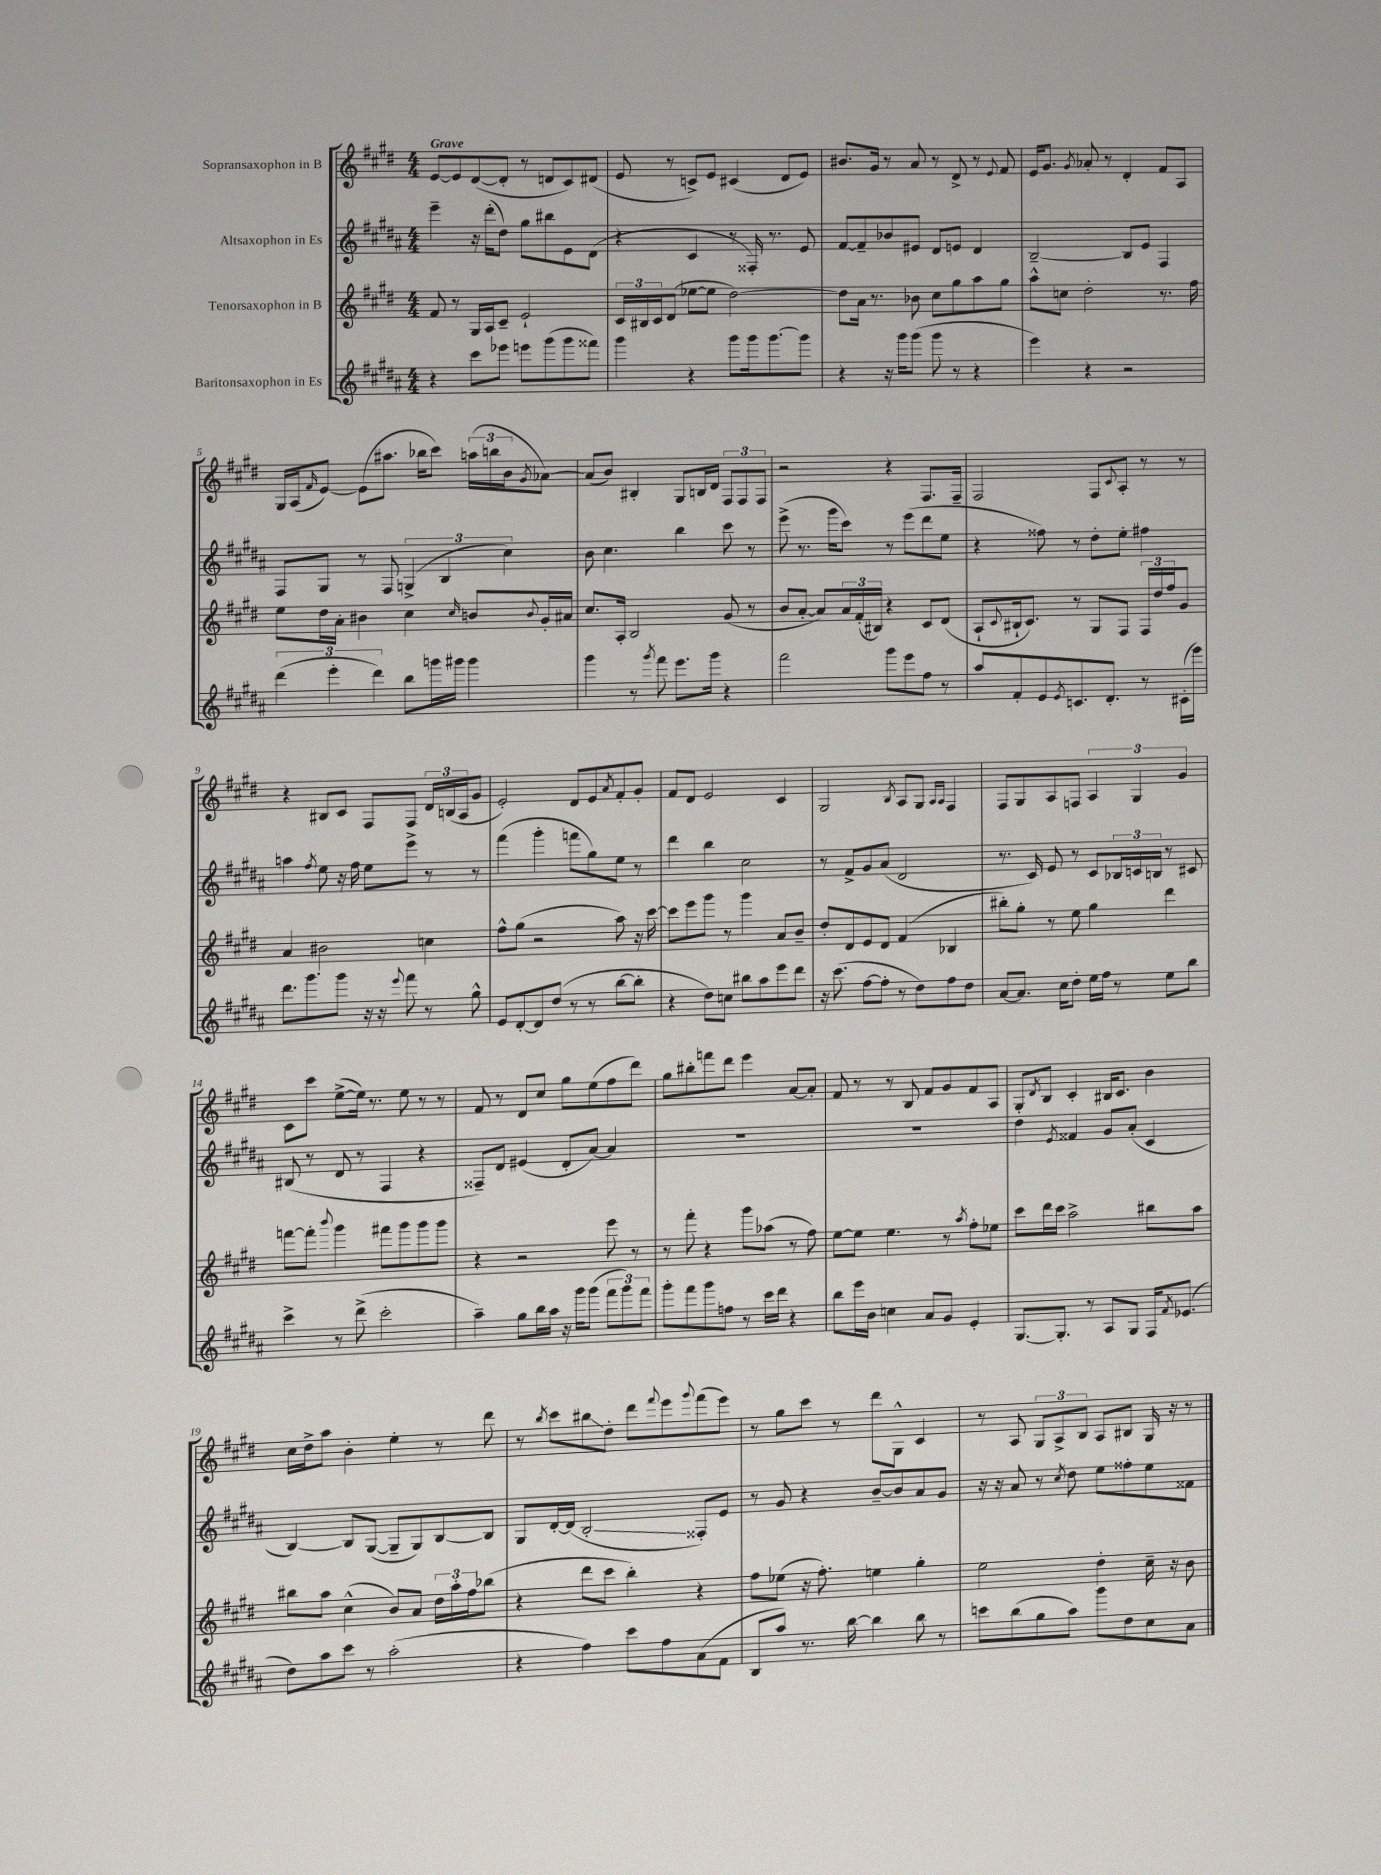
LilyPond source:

<<
\new StaffGroup <<
\new Staff = "s0" \with { instrumentName = "Sopransaxophon in B" } {
    \clef treble \key e \major \numericTimeSignature \time 4/4 \tempo "Grave"
    e'8~ e'8 dis'8~( dis'8-. r8 d'8 cis'8) dis'8( |
    e'8 r8 c'8->) e'8 cis'4( dis'8 e'8) |
    bis'8. gis'16 r8 a'8 r8 dis'8-> r8 \appoggiatura { e'8 } fis'8 |
    e'16 gis'8. \acciaccatura { gis'8 } aes'8-. r8 dis'4-. fis'8 a8 |
    gis16 a16( \grace { fis'16 } e'8~) e'8( ais''8. bes''16 cis'''8) \tuplet 3/2 { a''16( b''16 b'16 } \acciaccatura { gis'8 } aes'8~) |
    aes'8( b'8) bis4-. gis8 b16 dis'16 \tuplet 3/2 { fis8 fis8 fis8 } |
    r2 r4 fis8. fis16-- |
    fis2 fis8 \appoggiatura { cis'8 } a8-. r8 r8 |
    r4 bis8 cis'8 fis8 fis8 \tuplet 3/2 { dis'16 b16( a16 } gis'8 |
    e'2-.) dis'8 e'8 \acciaccatura { a'8 } fis'8-. gis'8-. |
    fis'8 dis'8 e'2 cis'4 |
    gis2 \acciaccatura { b8 } a8 gis8 \grace { a16 a16 } fis4 |
    fis8 gis8 a8 f8 \tuplet 3/2 { a4 gis4 gis'4 } |
    cis'8 cis'''8 e''8~->( e''16) r8. e''8 r8 r8 |
    fis'8 r8 dis'8 cis''8 gis''8 e''8( fis''8 dis'''8) |
    gis''8 bis''8-. f'''8 dis'''8 e'''4 a'8~ a'8-. |
    fis'8 r8 r8 b8 fis'8 gis'8 fis'8 a8 |
    gis8-. \acciaccatura { dis'8 } b8 cis'4-. bis16 cis'8. b'4 |
    cis''16 dis''16-> a''8 b'4-. e''4-. r8 dis'''8 |
    r8 \acciaccatura { b''8 } cis'''8 bis''8\glissando dis''8-. dis'''8 \appoggiatura { fis'''8 } e'''8 \appoggiatura { gis'''8 } fis'''8( e'''8) |
    r8 gis''8 cis'''8 r8 dis'''8 gis8-^ cis'4 |
    r8 a8 \tuplet 3/2 { gis8 a8-> b8 } a8 bis8 gis16 r16 r8 \bar "|." |
}
\new Staff = "s1" \with { instrumentName = "Altsaxophon in Es" } {
    \clef treble \key b \major \numericTimeSignature \time 4/4
    e'''4-- r16 dis'''16-.( dis''8) gis''8 bis''8 e'8 dis'8( |
    r4 cis'4 r8 fisis16-.) r8. e'8 |
    fis'8~ fis'8-- bes'8 eis'8 dis'8 e'8 dis'4 |
    b2~-- b8 e'8 fis4 |
    fis8 gis8 r8 fis8 \tuplet 3/2 { g4->( b4 cis''4) } |
    b'8 cis''4. b''4 cis'''8 r8 |
    e'''8->( r8. gis'''16 cis'''8) r8 e'''8( dis'''8 e''8 |
    r4 fisis''8) r8 dis''8-. e''8-. fis''4 |
    a''4 \acciaccatura { fis''8 } e''8 r16 fis''16 e''8 e'''8-> r8 r8 |
    fis'''4( gis'''4-. f'''8 gis''8) e''8 r8 |
    dis'''4 b''4 cis''2 |
    r8 fis'8-> gis'8 ais'8( dis'2 |
    r8. cis'16) e'8 r8 cis'8 \tuplet 3/2 { bes16 c'16 b16 } r8 cis'8 |
    bis8( r8 dis'8 r8 fis4 r4 |
    fisis8--) dis'8 eis'4( dis'8-. ais'8~) ais'4 |
    R1 |
    R1 |
    dis''4 \acciaccatura { e'8 } fisis'4 gis'8 ais'8-.( cis'4 |
    b4~) b8 gis8~( gis8-- gis8) b8~ b8 |
    gis8 dis'16~-. dis'16( b2-.\glissando fisis8-.) e'8 |
    r8 gis'8 r4 b'8~-- b'8 ais'8 gis'8 |
    r16 r16 ais'8 r8 \acciaccatura { cis''8 } dis''8 e''8 fisis''8-. e''8 fisis'8 \bar "|." |
}
\new Staff = "s2" \with { instrumentName = "Tenorsaxophon in B" } {
    \clef treble \key e \major \numericTimeSignature \time 4/4
    fis'8 r8 gis16 a16 cis'8-- e'2-! |
    \tuplet 3/2 { cis'16 bis16 cis'16 } dis'8( ees''8~ ees''8 dis''2~) |
    dis''8 a'16 r8. bes'8 cis''8 gis''8 a''8 gis''8 |
    a''8-^ c''8 dis''2-. r8. fis''16 |
    e''8 dis''16 a'16-. bis'4 cis''4 \grace { cis''16 } b'8 \appoggiatura { b'8 } gis'16-. ais'16 |
    cis''8. a16-. b2 gis'8( r8 |
    b'8 a'8~-. a'8) \tuplet 3/2 { a'16 fis'16-.( bis16) } r4 cis'8 dis'8( |
    a8-! \appoggiatura { cis'8 } bis16-! cis'8.) r8 gis8 fis8 \tuplet 3/2 { fis16 dis''16 fis''16 } gis'8 |
    a'4 bis'2 c''4 |
    fis''8-^ gis''8( r2 a''8) r16 cis'''16~ |
    cis'''8 e'''8 gis'''8 r8 gis'''4 a'8 b'8-- |
    dis''8-. dis'8 e'8 dis'8 fis'4( bes4 |
    bis''8-.) gis''8-. r8 e''8 gis''4 dis'''4 |
    f'''8~ f'''8-. \appoggiatura { b'''8 } gis'''4 fis'''8 gis'''8 gis'''8 gis'''8 |
    r4 r2 e'''8 r8 |
    r8 fis'''8-. r4 gis'''8 aes''8( r8 fis''8) |
    e''8~ e''8 e''4. r8 \acciaccatura { a''8 } fis''8-. ees''8 |
    cis'''8 dis'''16 cis'''16 a''2-> bis''8 a''8 |
    bis''8 a''8 cis''4-^( b'8) a'8 \tuplet 3/2 { dis''16 a''16-. fis''16 } bes''8( |
    r4 dis'''8 cis'''8 b''4-.) r4 |
    fis''8 ees''8( r16 fis''8.-.) e''4 gis''4-. |
    e''2 dis''4-. cis''16-- r16 b'8 \bar "|." |
}
\new Staff = "s3" \with { instrumentName = "Baritonsaxophon in Es" } {
    \clef treble \key b \major \numericTimeSignature \time 4/4
    r4 cis'''8 ees'''8 e'''8 gis'''8( gis'''8 fisis'''8) |
    gis'''4 r4 gis'''8 gis'''16 gis'''8.~ gis'''8 |
    r4 r16 gis'''16 gis'''8( gis'''8 r8 r4 |
    e'''4) r4 r2 |
    \tuplet 3/2 { dis'''4( e'''4-. dis'''4) } b''8 g'''16 gis'''16 gis'''4 |
    gis'''4 r8 \acciaccatura { gis'''8 } fis'''8 e'''8. gis'''16 r4 |
    fis'''2 gis'''8 e'''8 fis''8 r8 |
    ais''8 fis'8-. e'8 \acciaccatura { e'8 } c'8. dis'8.-. r8 cis'16-.( e'''16) |
    dis'''8. gis'''8. gis'''8 r16 r16 \appoggiatura { e'''8 } fis'''8 r8 gis''8-^ |
    e'8 dis'8~-. dis'8 dis''8( r8 r8 b''8~ b''8-. |
    r4 dis''8) c''8 bis''8 ais''8 e'''8 dis'''8 |
    r16 cis'''8.( fis''8~ fis''8-. r8 dis''8) fis''8 dis''8 |
    ais'8~ ais'8. cis''16 dis''8-. e''16 fis''16 r8 e''8 b''8 |
    cis'''4-> r8 dis'''8->( cis'''2-. |
    ais''4--) gis''8 b''16 ais''16 r16 gis'''16 gis'''8( \tuplet 3/2 { fis'''8 gis'''8) fis'''8 } |
    gis'''8-. fis'''8 gis'''8 f''8 r8 cis'''16 dis'''16 r4 |
    b''8 e'''16 b'16 c''4 ais'8 gis'8 e'4-. |
    gis8.~ gis8.-. r8 ais8 gis8 fis16 \acciaccatura { fis'8 } ees'8.( |
    dis''8) ais''8 cis'''8 r8 ais''2-.( |
    r4 fis''4) cis'''8 fis''8 ais'8( fis'8 |
    b8 ais''8) r8. b''16~ b''4 b''8 r8 |
    c'''8 b''8( gis''8 ais''8) gis'''8 dis''8 cis''8 ais'8 \bar "|." |
}
>>
>>
